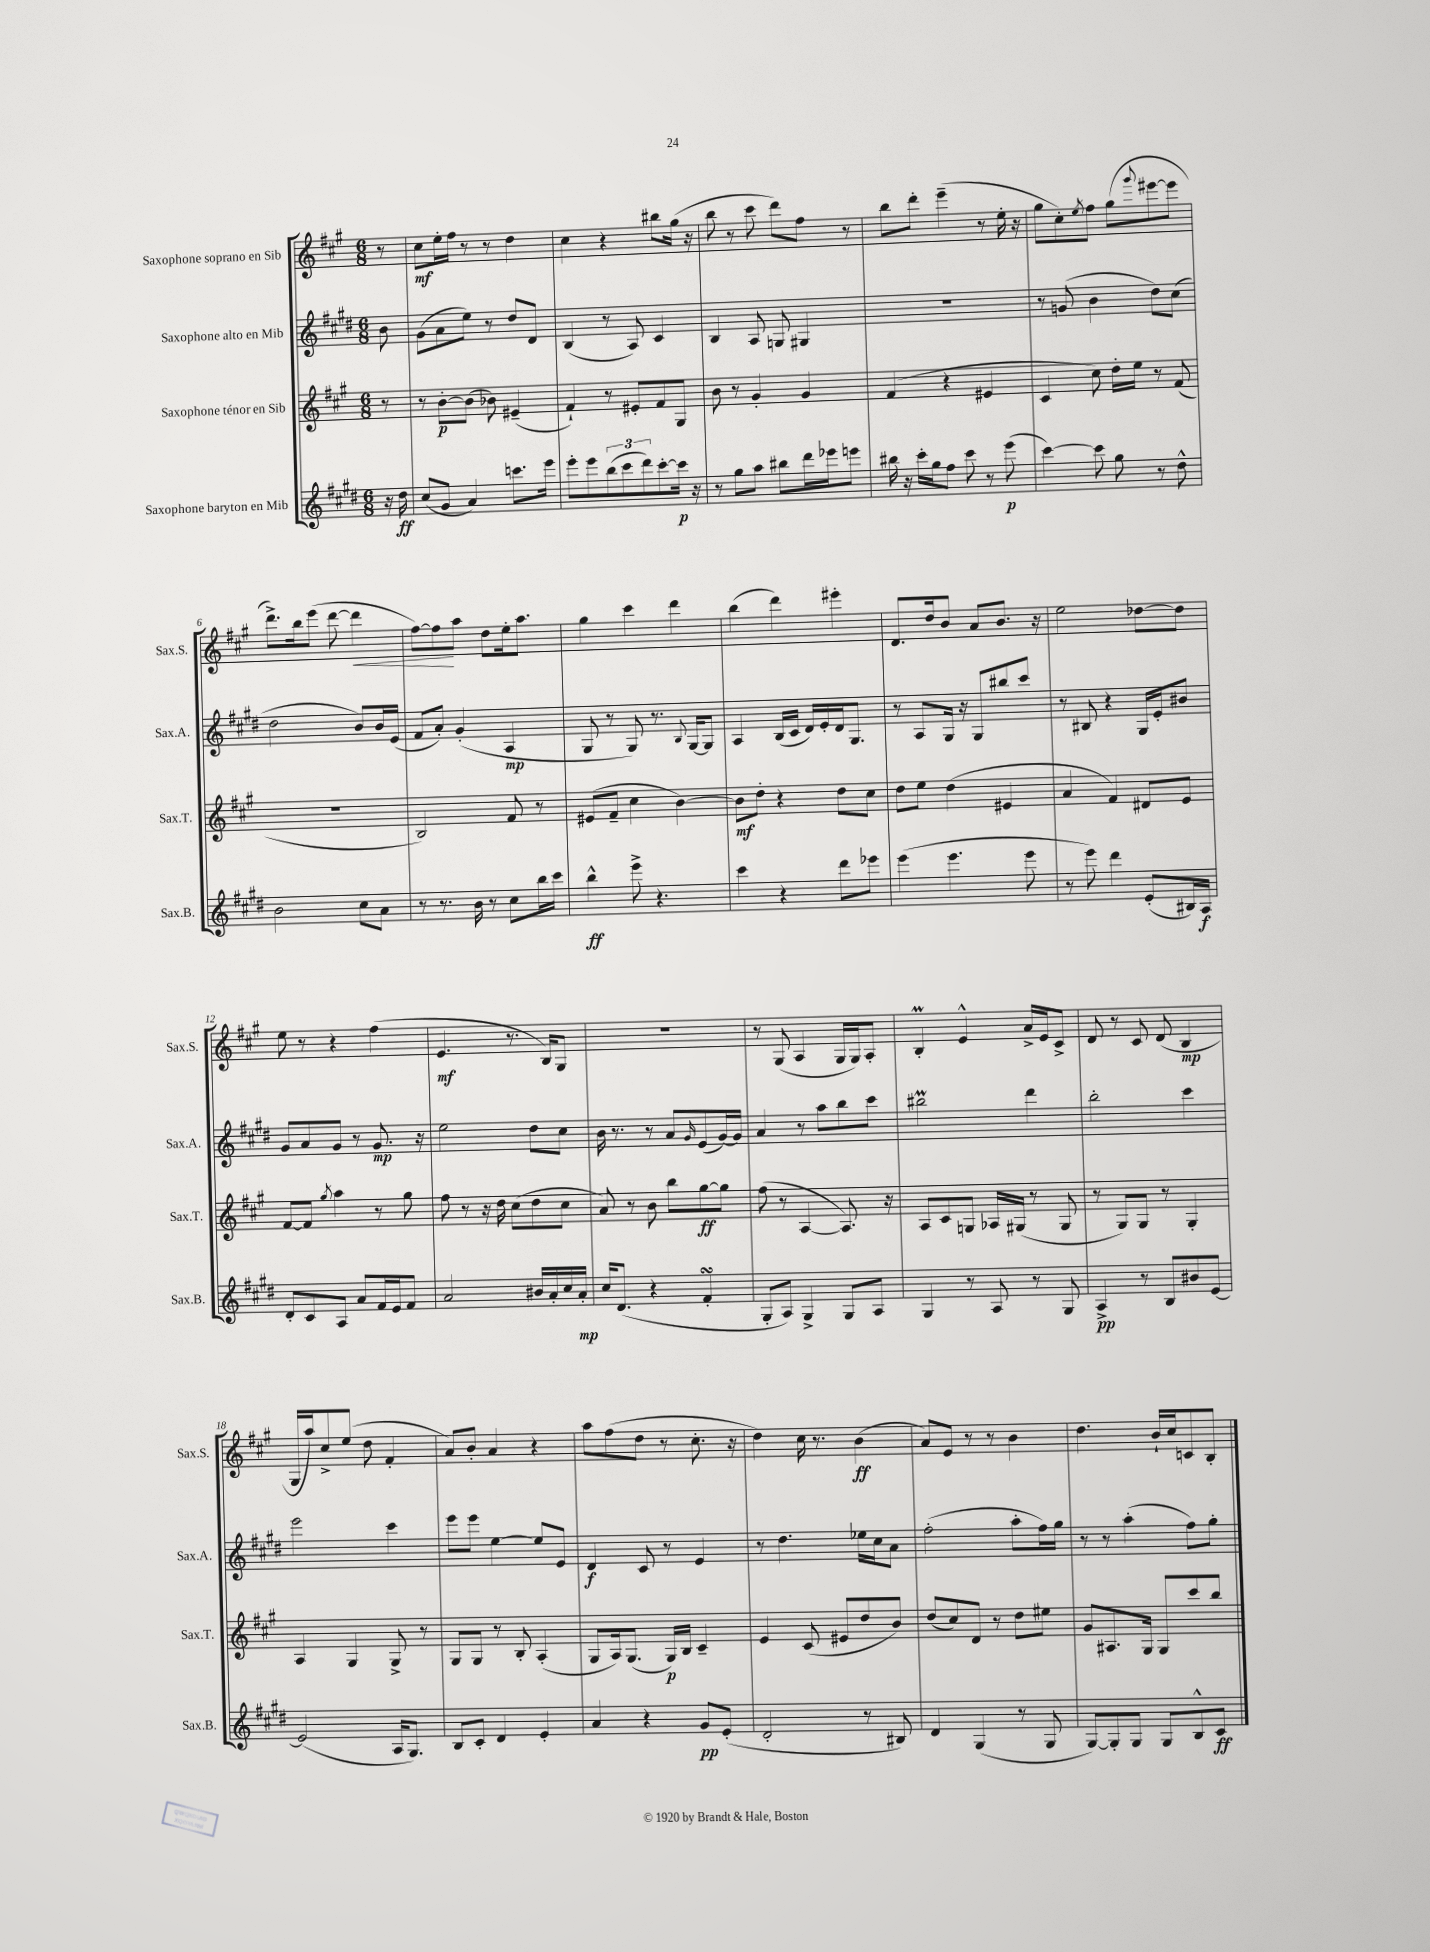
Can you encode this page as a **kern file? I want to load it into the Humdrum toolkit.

**kern	**dynam	**kern	**dynam	**kern	**dynam	**kern	**dynam
*part4	*part4	*part3	*part3	*part2	*part2	*part1	*part1
*staff4	*staff4	*staff3	*staff3	*staff2	*staff2	*staff1	*staff1
*I"Saxophone baryton en Mib	*	*I"Saxophone ténor en Sib	*	*I"Saxophone alto en Mib	*	*I"Saxophone soprano en Sib	*
*I'Sax.B.	*	*I'Sax.T.	*	*I'Sax.A.	*	*I'Sax.S.	*
*clefG2	*	*clefG2	*	*clefG2	*	*clefG2	*
*k[f#c#g#d#]	*	*k[f#c#g#]	*	*k[f#c#g#d#]	*	*k[f#c#g#]	*
*M6/8	*	*M6/8	*	*M6/8	*	*M6/8	*
=	=	=	=	=	=	=	=
16r	.	8r	.	8b\	.	8r	.
16dd#\	ff	.	.	.	.	.	.
=1	=1	=1	=1	=1	=1	=1	=1
(8cc#/L	.	8r	.	(8g#\L	.	8cc#\L	mf
8g#/J	.	[8b'\L	p	8a\	.	16ee'\L	.
.	.	.	.	.	.	16ff#\JJ	.
4a/)	.	(8b\J]	.	8ee\J)	.	8r	.
.	.	8b-X\)	.	8r	.	8r	.
8.cccn\L	.	(4e#X~/	.	8dd#/L	.	4dd\	.
.	.	.	.	8d#/J	.	.	.
16eee\Jk	.	.	.	.	.	.	.
=2	=2	=2	=2	=2	=2	=2	=2
8eee'\L	.	4f#`/)	.	(4B/	.	4cc#\	.
8eee\	.	.	.	.	.	.	.
(12bb\	.	8r	.	8r	.	4r	.
12ccc#\	.	.	.	.	.	.	.
.	.	8e#X'/L	.	8A/)	.	.	.
12ddd#\)	.	.	.	.	.	.	.
[8ccc#'\	.	8f#/	.	4c#/	.	8bb#X\L	.
16ccc#\Jk]	p	8G#/J	.	.	.	(16gg#\Jk	.
16r	.	.	.	.	.	16r	.
=3	=3	=3	=3	=3	=3	=3	=3
8r	.	8b\	.	4B/	.	8bb\	.
8gg#\L	.	8r	.	.	.	8r	.
8aa\J	.	4g#'/	.	8A/	.	8ccc#\	.
8bb#X\L	.	.	.	8Gn/	.	8ddd\L)	.
16ddd#\L	.	4g#/	.	4G#X/	.	8ff#\J	.
16eee-X\J	.	.	.	.	.	.	.
8eeen\J	.	.	.	.	.	8r	.
=4	=4	=4	=4	=4	=4	=4	=4
16bb#X\	.	(4f#/	.	2.r	.	8bb\L	.
16r	.	.	.	.	.	.	.
16ccc#'\LL	.	.	.	.	.	8ddd'\J	.
16gg#\J	.	.	.	.	.	.	.
8ff#\J	.	4r	.	.	.	(4eee~\	.
8ccc#\	.	.	.	.	.	.	.
8r	.	4e#X/	.	.	.	8r	.
(8eee\	p	.	.	.	.	16ee'\	.
.	.	.	.	.	.	16r	.
=5	=5	=5	=5	=5	=5	=5	=5
[4ccc#\)	.	4c#/	.	8r	.	8gg#\L	.
.	.	.	.	(8gn/	.	8cc#'\)	.
.	.	.	.	.	.	8qee/	.
8ccc#\]	.	8cc#\)	.	4b\	.	8ff#\J	.
8gg#\	.	16dd'\LL	.	.	.	(8gg#\L	.
.	.	16ee\JJ	.	.	.	.	.
.	.	.	.	.	.	8qqggg#/	.
8r	.	8r	.	8dd#\L)	.	[8eee#X\	.
8dd#^^\	.	(8f#/	.	(8cc#\J	.	8eee#\J]	.
!!LO:LB:g=z
=6	=6	=6	=6	=6	=6	=6	=6
2b\	.	2.r	.	2dd#\	.	8.ddd^\L)	.
.	.	.	.	.	.	16bb\k	.
.	.	.	.	.	.	(8eee\J	.
.	.	.	.	.	.	[8ddd\	.
!	!	!	!	!	!	!	!LO:HP:b
8cc#\L	.	.	.	8b/L)	.	4ddd\]	<
8a\J	.	.	.	16b/L	.	.	.
.	.	.	.	(16e/JJ	.	.	.
=7	=7	=7	=7	=7	=7	=7	=7
8r	.	2B/)	.	8f#/L	.	[8ff#\L)	.
8.r	.	.	.	8a'/J)	.	8ff#\]	.
.	.	.	.	(4g#'/	.	8aa\J	[
16b\	.	.	.	.	.	.	.
8r	.	.	.	.	.	8dd\L	.
8cc#\L	.	8f#/	.	4A/	mp	16ee'\k	.
.	.	.	.	.	.	8.aa\J	.
16bb\L	.	8r	.	.	.	.	.
16ccc#\JJ	.	.	.	.	.	.	.
=8	=8	=8	=8	=8	=8	=8	=8
4bb^^\	ff	(8e#X/L	.	8G#/	.	4gg#\	.
.	.	8f#~/J	.	8r	.	.	.
8eee^\	.	4cc#\	.	8G#/)	.	4ccc#\	.
4.r	.	.	.	8.r	.	.	.
.	.	[4b\)	.	.	.	4ddd\	.
.	.	.	.	8qqB/	.	.	.
.	.	.	.	[16G#/KL	.	.	.
.	.	.	.	8G#/J]	.	.	.
=9	=9	=9	=9	=9	=9	=9	=9
4ccc#\	.	8b\L]	mf	4A/	.	(4bb\	.
.	.	8dd'\J	.	.	.	.	.
4r	.	4r	.	(16B/LL	.	4ddd\)	.
.	.	.	.	16c#/JJ	.	.	.
.	.	.	.	16d#/LL)	.	.	.
.	.	.	.	16e'/	.	.	.
8ddd#\L	.	8dd\L	.	16d#/J	.	4eee#X'\	.
.	.	.	.	8.G#/J	.	.	.
8eee-X\J	.	8cc#\J	.	.	.	.	.
=10	=10	=10	=10	=10	=10	=10	=10
(4eee\	.	8dd\L	.	8r	.	8.d/L	.
.	.	8ee\J	.	8A/L	.	.	.
.	.	.	.	.	.	16dd/k	.
4.eee\	.	(4dd\	.	16G#/Jk	.	8b/J	.
.	.	.	.	16r	.	.	.
.	.	.	.	8G#/L	.	8a/L	.
.	.	4e#X/	.	8bb#X/	.	8.b/J	.
8eee\	.	.	.	8ccc#/J	.	.	.
.	.	.	.	.	.	16r	.
=11	=11	=11	=11	=11	=11	=11	=11
8r	.	4a/	.	8r	.	2ee\	.
8eee\)	.	.	.	8B#X/	.	.	.
4ddd#\	.	4f#/)	.	4r	.	.	.
(8e'/L	.	8d#X/L	.	16G#/LL	.	[8dd-X\L	.
.	.	.	.	16e'/J	.	.	.
16B#X/L)	.	8e/J	.	8b#X/J	.	8dd-\J]	.
16A/JJ	f	.	.	.	.	.	.
!!LO:LB:g=z
=12	=12	=12	=12	=12	=12	=12	=12
8d#'/L	.	[8f#/L	.	8g#/L	.	8ee\	.
8c#/	.	8f#/J]	.	8a/	.	8r	.
.	.	8qgg#/	.	.	.	.	.
8A/J	.	4aa\	.	8g#/J	.	4r	.
8a/L	.	.	.	8r	.	.	.
16f#/L	.	8r	.	8.g#/	mp	(4ff#\	.
16e/J	.	.	.	.	.	.	.
8f#/J	.	8gg#\	.	.	.	.	.
.	.	.	.	16r	.	.	.
=13	=13	=13	=13	=13	=13	=13	=13
2a/	.	8ff#\	.	2ee\	.	4.e/	mf
.	.	8r	.	.	.	.	.
.	.	16r	.	.	.	.	.
.	.	16dd\	.	.	.	.	.
.	.	(8cc#\L	.	.	.	8.r	.
16b#X/LL	.	8dd\	.	8dd#\L	.	.	.
16a'/	.	.	.	.	.	16B/KL)	.
16cc#/	.	8cc#\J	.	8cc#\J	.	8G#/J	.
16a'/JJ	mp	.	.	.	.	.	.
=14	=14	=14	=14	=14	=14	=14	=14
16cc#/KL	.	8a/)	.	16b\	.	2.r	.
(8.d#/J	.	.	.	8.r	.	.	.
.	.	8r	.	.	.	.	.
4r	.	8b\	.	8r	.	.	.
.	.	8bb\L	.	8a/L	.	.	.
.	.	.	.	16qqg#/	.	.	.
4f#sSSS'/	.	[8gg#\	ff	(8e/	.	.	.
.	.	8gg#\J]	.	[16g#/L)	.	.	.
.	.	.	.	16g#/JJ]	.	.	.
=15	=15	=15	=15	=15	=15	=15	=15
8G#'/L	.	(8ff#\	.	4a/	.	8r	.
8A/J)	.	8r	.	.	.	(8G#/	.
4G#^/	.	[4A/	.	8r	.	4A/	.
.	.	.	.	8aa\L	.	.	.
8G#/L	.	8.A/])	.	8bb\	.	16G#/LL	.
.	.	.	.	.	.	16G#/J)	.
8A/J	.	.	.	8ccc#\J	.	8A'/J	.
.	.	16r	.	.	.	.	.
=16	=16	=16	=16	=16	=16	=16	=16
4G#/	.	8A/L	.	2bb#Xm\	.	4BM'/	.
.	.	8c#/	.	.	.	.	.
8r	.	8Gn/J	.	.	.	4e^^/	.
8A/	.	16A-X/LL	.	.	.	.	.
.	.	(16G#X/JJ	.	.	.	.	.
8r	.	8r	.	4ddd#\	.	16a^/LL	.
.	.	.	.	.	.	16e/J	.
8G#/	.	8G#/	.	.	.	8c#^/J	.
=17	=17	=17	=17	=17	=17	=17	=17
4A^/	pp	8r	.	2bb'\	.	8d/	.
.	.	8G#/L)	.	.	.	8r	.
8r	.	8G#/J	.	.	.	8c#/	.
8B/L	.	8r	.	.	.	(8d/	.
8b#X/	.	4G#'/	.	4ccc#\	.	4B/	mp
[8e/J	.	.	.	.	.	.	.
!!LO:LB:g=z
=18	=18	=18	=18	=18	=18	=18	=18
(2e/]	.	4A/	.	2eee\	.	16G#/LL	.
.	.	.	.	.	.	16aa/J)	.
.	.	.	.	.	.	8cc#^/	.
.	.	4G#/	.	.	.	(8ee/J	.
.	.	.	.	.	.	8dd\	.
16A/KL	.	8G#^/	.	4ccc#\	.	4f#'/	.
8.G#/J)	.	.	.	.	.	.	.
.	.	8r	.	.	.	.	.
=19	=19	=19	=19	=19	=19	=19	=19
8B/L	.	8G#/L	.	8eee\L	.	8a/L)	.
8c#'/J	.	8G#/J	.	8eee\J	.	8b'/J	.
4d#/	.	8r	.	[4ee\	.	4a/	.
.	.	8B'/	.	.	.	.	.
4e'/	.	(4A'/	.	8ee/L]	.	4r	.
.	.	.	.	8e/J	.	.	.
=20	=20	=20	=20	=20	=20	=20	=20
4a/	.	8G#/L	.	4d#/	f	8aa\L	.
.	.	16A/k)	.	.	.	(8ff#\	.
.	.	(8.G#/J	.	.	.	.	.
4r	.	.	.	8c#/	.	8dd\J	.
.	.	16G#/LL)	p	8r	.	8r	.
.	.	16B/JJ	.	.	.	.	.
8g#/L	pp	4c#~/	.	4e/	.	8.cc#'\	.
(8e'/J	.	.	.	.	.	.	.
.	.	.	.	.	.	16r	.
=21	=21	=21	=21	=21	=21	=21	=21
2d#'/	.	4e/	.	8r	.	4dd\)	.
.	.	.	.	4.dd#\	.	.	.
.	.	(8c#/	.	.	.	16cc#\	.
.	.	.	.	.	.	8.r	.
.	.	8e#X/L	.	.	.	.	.
8r	.	8dd/	.	16ee-X\LL	.	(4b\	ff
.	.	.	.	16cc#\J	.	.	.
8B#X/)	.	8b/J)	.	8a\J	.	.	.
=22	=22	=22	=22	=22	=22	=22	=22
4d#/	.	(8dd/L	.	(2ff#'\	.	8a/L)	.
.	.	8cc#/)	.	.	.	8e/J	.
(4G#/	.	8d/J	.	.	.	8r	.
.	.	8r	.	.	.	8r	.
8r	.	8dd\L	.	8aa'\L	.	4b\	.
8G#/	.	8ee#X\J	.	16ff#\L)	.	.	.
.	.	.	.	16gg#\JJ	.	.	.
=23	=23	=23	=23	=23	=23	=23	=23
[8G#/L)	.	8g#/L	.	8r	.	4.dd\	.
8G#'/]	.	8.A#X/	.	8r	.	.	.
8G#/J	.	.	.	(4aa'\	.	.	.
.	.	16G#/Jk	.	.	.	.	.
8G#/L	.	8G#/L	.	.	.	16b`/LL	.
.	.	.	.	.	.	16cc#/J	.
8B^^/	.	8ccc#/	.	8ff#\L)	.	8cn/	.
8c#/J	ff	8bb/J	.	8gg#'\J	.	8B'/J	.
==	==	==	==	==	==	==	==
*-	*-	*-	*-	*-	*-	*-	*-
